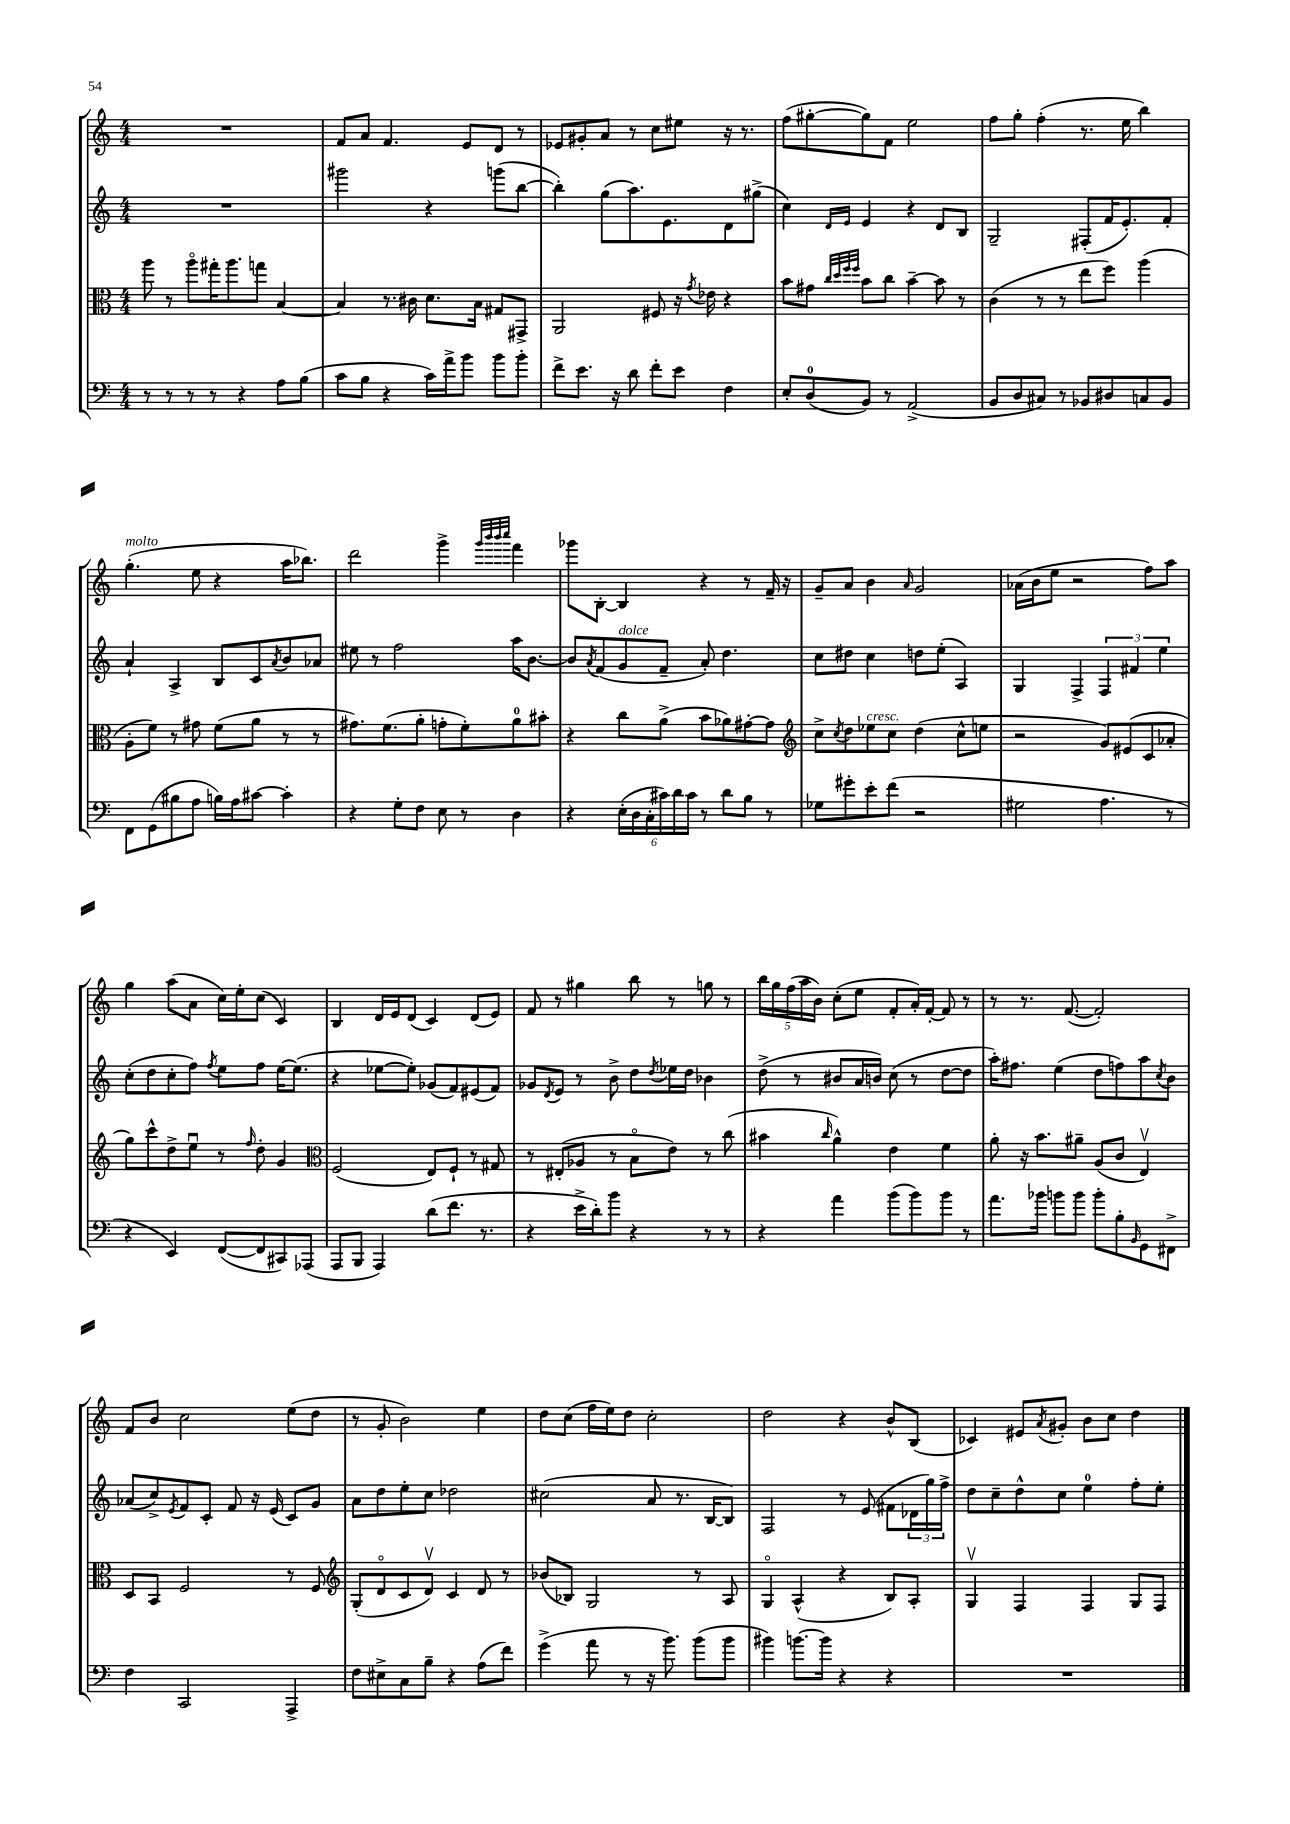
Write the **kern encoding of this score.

**kern	**kern	**kern	**kern
*staff4	*staff3	*staff2	*staff1
*clefF4	*clefC3	*clefG2	*clefG2
*k[]	*k[]	*k[]	*k[]
*M4/4	*M4/4	*M4/4	*M4/4
8r	8aa	1r	1r
8r	8r	.	.
8r	8aao	.	.
8r	16gg#'	.	.
.	8.aa	.	.
4r	.	.	.
.	8gg	.	.
8A	[4B	.	.
(8B	.	.	.
=	=	=	=
8c	4B]	2ggg#	8f
8B	.	.	8a
4r	8.r	.	4.f
.	16c#	.	.
16c)	8.d	4r	.
16a^	.	.	.
8b	.	.	8e
.	16B	.	.
8b	8G#	(8ggg	8d
8b'	8GG#^	[8bb	8r
=	=	=	=
8f^	2AA	4bb'])	8e-
8.e	.	.	8g#'
.	.	(8gg	8a
16r	.	.	.
8d	.	8.aa)	8r
8f'	8F#	.	8cc
.	.	8.e	.
8e	16r	.	8ee#
.	8qg	.	.
.	16e-	.	.
4F	4r	8d	16r
.	.	.	8.r
.	.	(8gg#^	.
=	=	=	=
8E'	8b	4cc)	(8ff
(8D	8g#	.	[8gg#'
.	32qqcc	.	.
.	32qqdd	.	.
.	32qqff	16qqd	.
.	32qqff	16qqe	.
8BB)	8b	4e	8gg#])
8r	8cc	.	8f
(2AA^	[4b~	4r	2ee
.	8b]	8d	.
.	8r	8B	.
=	=	=	=
8BB	(4c	2G~	8ff
8D	.	.	8gg'
8C#)	8r	.	(4ff'
8r	8r	.	.
8BB-	8ee	(8F#'	8.r
8D#	8ff)	16f	.
.	.	8.e')	16ee
8C	(4aa	.	4bb)
8BB-	.	8f'	.
=	=	=	=
8FF	8A'	4a`	(4.gg'
(8GG	8f)	.	.
8B#	8r	4A^	.
8A	8g#	.	8ee
16B)	(8f	8B	4r
16A	.	.	.
[8c#	8a	8c	.
.	.	8qa	.
4c#']	8r	8b	16aa
.	.	.	8.bb-)
.	8r	8a-	.
=	=	=	=
4r	8.g#)	8ee#	2ddd
.	.	8r	.
.	(8.f	.	.
8G'	.	2ff	.
8F	8a'	.	.
8E	8g'	.	4ggg^
8r	8f')	.	.
.	.	.	32qqggg
.	.	.	32qqbbb
.	.	.	32qqbbb
.	.	.	32qqcccc
4D	8a	16aa	4fff
.	.	[8.b	.
.	8b#'	.	.
=	=	=	=
4r	4r	8b]	8ggg-
.	.	8qa	.
.	.	(8f	[8B'
(24E'	8cc	8g	4B]
24D	.	.	.
24C'	.	.	.
24c#)	(8a^	8f~	.
24d	.	.	.
24c#	.	.	.
8r	8b	8a')	4r
8d	8a-)	4.dd	.
8B	[8g#'	.	8r
8r	8g#]	.	16f~
.	.	.	16r
=	=	=	=
*	*clefG2	*	*
8G-	8cc^	8cc	8g~
.	8qcc	.	.
8g#'	8dd	8dd#	8a
8e'	8ee-	4cc	4b
(8f	8cc	.	.
.	.	.	16qqa
2r	(4dd	8dd	2g
.	.	(8ee'	.
.	8cc^^	4A)	.
.	8ee	.	.
=	=	=	=
2G#	2r	4G	(16a-
.	.	.	16b
.	.	.	8ee
.	.	4F^	2r
4.A	8g)	6F	.
.	(8e#	.	.
.	.	6f#	.
.	8c	.	8ff)
.	.	6ee	.
8r	8a-'	.	8aa
=	=	=	=
4r	8gg)	(8cc'	4gg
.	8ccc^^	8dd	.
4EE)	8dd^	8cc'	(8aa
.	8eeu	8ff)	8a
.	.	8qff	.
([8FF	8r	8ee	16cc)
.	.	.	16ee'
.	16qqff	.	.
8FF]	8dd'	8ff	(8cc
8CC#)	4g	[16ee	4c)
.	.	(8.ee]	.
(8AAA-	.	.	.
=	=	=	=
*	*clefC3	*	*
8AAA	(2F	4r	4B
8BBB	.	.	.
4AAA)	.	[8ee-	16d
.	.	.	16e
.	.	8ee-'])	(8d
(8d	8E)	(8g-	4c)
8.f	8F`	8f)	.
.	8r	(8e#	(8d
8.r	.	.	.
.	8G#	8f)	8e)
=	=	=	=
4r	8r	8g-	8f
.	.	8qd	.
.	(8E#'	8e	8r
16e^	8A-	8r	4gg#
16d')	.	.	.
8b	8r	8b^	.
4r	8Bo	8dd	8bb
.	.	8qdd	.
.	8e)	16ee-	8r
.	.	16dd	.
8r	8r	4b-	8gg
8r	(8cc	.	8r
=	=	=	=
4r	4b#	(8dd^	20bb
.	.	.	20gg
.	.	.	(20ff
.	.	8r	.
.	.	.	20aa
.	.	.	20b)
.	16qqcc	.	.
4a	4a^^)	8b#	(8cc'
.	.	16a	8ee
.	.	16b)	.
(8b	4e	(8cc	8f'
8b)	.	8r	16a')
.	.	.	[16f'
8b	4f	[8dd	8f]
8r	.	8dd]	8r
=	=	=	=
8.a	8a'	16aa')	8r
.	.	8.ff#	.
.	16r	.	8.r
16b-	8.b	.	.
8b	.	(4ee	.
.	.	.	([8.f
8b	8a#~	.	.
8b'	(8A	8dd	2f'])
8B'	8c	8ff)	.
16qqBB	.	.	.
8GG	4Ev)	8aa	.
.	.	8qcc	.
8FF#^	.	8b	.
=	=	=	=
4F	8D	(8a-	8f
.	8BB	8cc^)	8b
.	.	8qe	.
2CC	2F	8f	2cc
.	.	8c'	.
.	.	8f	.
.	.	16r	.
.	.	(16e	.
4AAA^	8r	8c)	(8ee
.	8F	8g	8dd
=	=	=	=
*	*clefG2	*	*
8F	(8G'	8a	8r
8E#^	8do	8dd	8g'
8C	8c	8ee'	2b)
8B~	8dv)	8cc	.
4r	4c	2dd-	.
(8A	8d	.	4ee
8f)	8r	.	.
=	=	=	=
(4g^	(8b-	(2cc#	8dd
.	8B-)	.	(8cc
8a	2G	.	16ff
.	.	.	16ee)
8r	.	.	8dd
16r	.	8a	2cc'
8.b)	.	.	.
.	.	8.r	.
(8b	8r	.	.
.	.	[16B	.
8b	8A	8B])	.
=	=	=	=
4b#)	4Go	2F	2dd
[8.b	(4A^^	.	.
16b]	.	.	.
4r	4r	8r	4r
.	.	(8e	.
4r	8B)	8f#	8b^^
.	8A'	24d-	(8B
.	.	24gg)	.
.	.	24ff^	.
=	=	=	=
1r	4Gv	8dd	4c-)
.	.	8cc~	.
.	4F	8dd^^	8e#
.	.	.	8qa
.	.	8cc	8g#'
.	4F	4ee	8b
.	.	.	8cc
.	8G	8ff'	4dd
.	8F	8ee'	.
==	==	==	==
*-	*-	*-	*-
